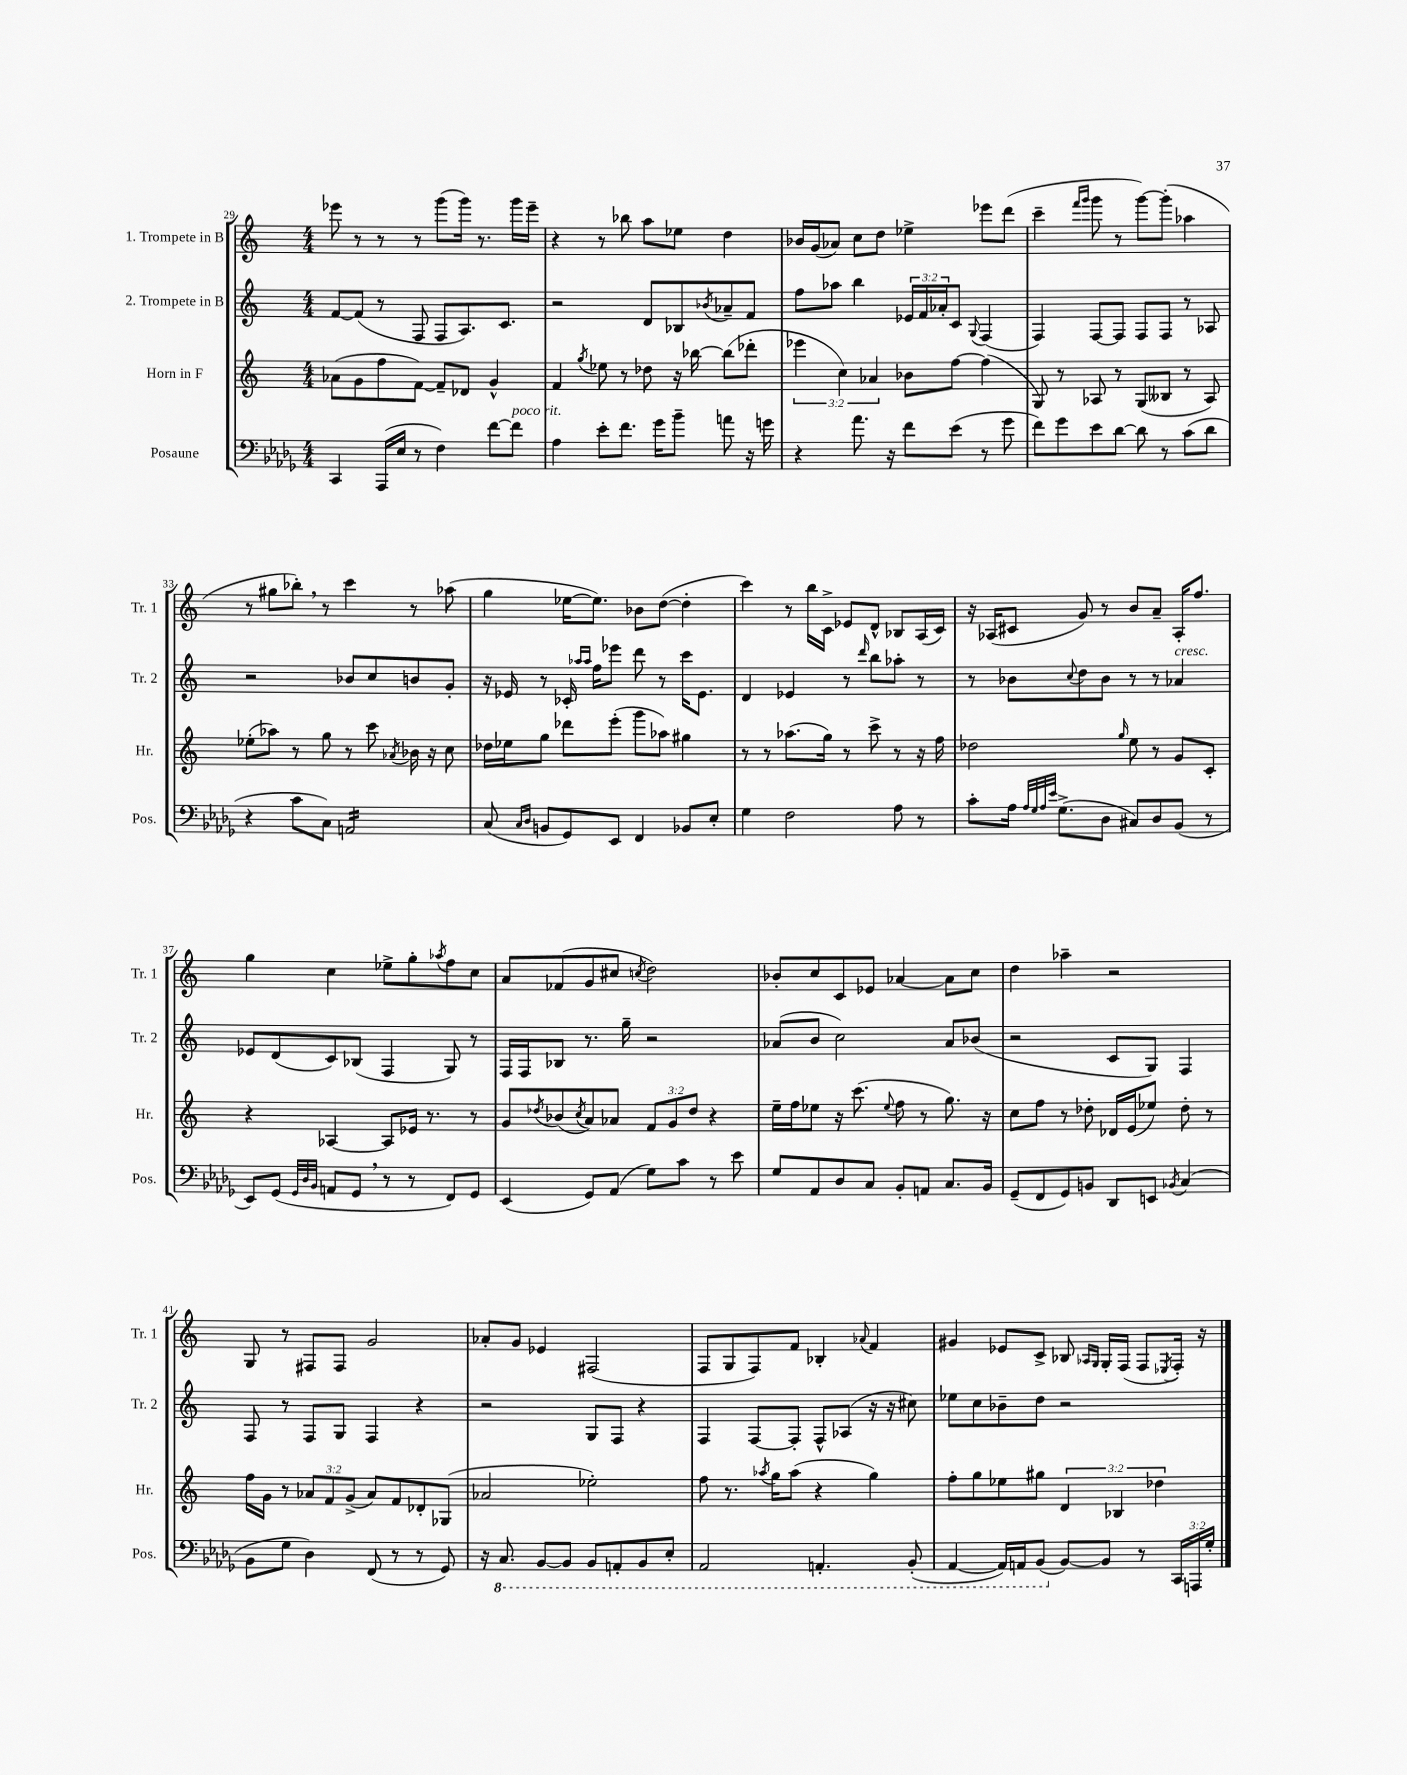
<<
\new StaffGroup <<
\new Staff = "s0" \with { instrumentName = "1. Trompete in B" shortInstrumentName = "Tr. 1" } {
    \clef treble \key c \major \numericTimeSignature \time 4/4
    ees'''8 r8 r8 r8 g'''8( g'''16) r8. g'''16 ees'''16-- |
    r4 r8 bes''8 a''8 ees''8 d''4 |
    bes'16 g'16( aes'8) c''8 d''8 ees''4-> ees'''8 d'''8( |
    c'''4-- \grace { f'''16 g'''16 } g'''8 r8 g'''8~) g'''8-.( aes''4 |
    r8 gis''8 bes''8-.) \breathe r8 c'''4 r8 aes''8( |
    g''4 ees''16~ ees''8.) bes'8 d''8~( d''4-. |
    c'''4) r8 b''16 c'16-> ees'8 d'8-^ bes8 a16( c'16) |
    r16 aes16( cis'8 g'8) r8 b'8 a'8-- aes16-. f''8. |
    g''4 c''4 ees''8-> g''8-. \acciaccatura { aes''8 } f''8 c''8 |
    a'8 fes'8( g'8 cis''8 \acciaccatura { c''8 } d''2) |
    bes'8-. c''8 c'8 ees'8 aes'4~ aes'8 c''8 |
    d''4 aes''4-- r2 |
    g8 r8 fis8 fis8 g'2 |
    aes'8-. g'8 ees'4 fis2( |
    f8 g8 f8) f'8 bes4-. \appoggiatura { aes'8 } f'4 |
    gis'4 ees'8 c'8-> bes8 \grace { aes16 g16 } g16-. f16( f8 \acciaccatura { ees8 } f16-.) r16 \bar "|." |
}
\new Staff = "s1" \with { instrumentName = "2. Trompete in B" shortInstrumentName = "Tr. 2" } {
    \clef treble \key c \major \numericTimeSignature \time 4/4 \override Staff.TupletNumber.text = #tuplet-number::calc-fraction-text
    f'8~ f'8( r8 f8 f8 a8.) c'8. |
    r2 d'8 bes8 \acciaccatura { bes'8 } aes'8-- f'8 |
    f''8 aes''8 b''4 \tuplet 3/2 { ees'16 f'16 aes'16-. } c'8 \appoggiatura { g8 } f4( |
    f4) f8~ f8 f8 f8 r8 aes8 |
    r2 bes'8 c''8 b'8 g'8-. |
    r16 ees'16 r8 ces'16-. \grace { aes''16 aes''16 } f''16 ees'''8 d'''8 r8 c'''16 ees'8. |
    d'4 ees'4 r8 \grace { d'''16 } b''8 aes''8-. r8 |
    r8 bes'8 \appoggiatura { c''8 } d''8 bes'8 r8 r8 aes'4^\markup { \italic "cresc." } |
    ees'8 d'8( c'8) bes8( f4 g8) r8 |
    f16 f16 bes8 r8. g''16-- r2 |
    aes'8( b'8 c''2) aes'8 bes'8( |
    r2 c'8 g8) f4 |
    f8 r8 f8 g8 f4 r4 |
    r2 g8 f8 r4 |
    f4 f8~ f8-. f8-^ aes8( r16 r16 cis''8) |
    ees''8 c''8 bes'8-- d''8 r2 \bar "|." |
}
\new Staff = "s2" \with { instrumentName = "Horn in F" shortInstrumentName = "Hr." } {
    \clef treble \key c \major \numericTimeSignature \time 4/4 \override Staff.TupletNumber.text = #tuplet-number::calc-fraction-text
    aes'8( g'8 f''8 f'8~) f'8-- des'8 g'4-^ |
    f'4 \acciaccatura { g''8 } ees''8 r8 des''8 r16 bes''16~ bes''8( des'''8-. |
    \tuplet 3/2 { ees'''4 c''4) aes'4 } bes'8 f''8~ f''4( |
    g8) r8 aes8 r8 g8( beses8 r8 aes8) |
    ees''8-.( aes''8) r8 g''8 r8 c'''8 \acciaccatura { aes'8 } bes'16 r16 c''8 |
    des''16 ees''16 g''8 des'''8 e'''8-.( g'''8 aes''8) gis''4 |
    r8 r8 aes''8.( g''16) r8 c'''8-> r8 r16 f''16 |
    des''2 \grace { g''16 } e''8 r8 g'8 c'8-. |
    r4 aes4~ aes8 ees'16 r8. r8 |
    g'8 \acciaccatura { des''8 } bes'8( \acciaccatura { c''8 } a'8) aes'8 \tuplet 3/2 { f'8 g'8 des''8 } r4 |
    e''16-- f''16 ees''8 r16 c'''8.( \appoggiatura { ees''8 } f''8 r8 g''8.) r16 |
    c''8 f''8 r8 des''8-. des'16 e'16( ees''8) des''8-. r8 |
    f''16 g'16 r8 \tuplet 3/2 { aes'8 f'8 g'8->( } aes'8) f'8 des'8-. ges8( |
    aes'2 ees''2-.) |
    f''8 r8. \acciaccatura { aes''8 } g''16 aes''8( r4 g''4) |
    f''8-. g''8 ees''8 gis''8 \tuplet 3/2 { d'4 bes4 des''4 } \bar "|." |
}
\new Staff = "s3" \with { instrumentName = "Posaune" shortInstrumentName = "Pos." } {
    \clef bass \key des \major \numericTimeSignature \time 4/4 \override Staff.TupletNumber.text = #tuplet-number::calc-fraction-text
    c,4 aes,,16( ees16 r8 f4) f'8~ f'8^\markup { \italic "poco rit." } |
    aes4 ees'8-. f'8. ges'16 bes'8-- a'8 r16 g'16 |
    r4 aes'8. r16 f'8 ees'8( r8 ges'8 |
    f'8) ges'8 ees'8 des'8~ des'8 r8 c'8( des'8 |
    r4 c'8 c8) a,2:16 |
    c8( \grace { c16 des16 } b,8 ges,8) ees,8 f,4 bes,8 ees8-. |
    ges4 f2 aes8 r8 |
    c'8-. aes16 \grace { aes32 ges32 aes32 ees'32 } ges8.->( des8 cis8) des8 bes,8( r8 |
    ees,8) ges,8( \grace { ges,32 des32 bes,32 } a,8 ges,8 \breathe r8 r8 f,8) ges,8 |
    ees,4( ges,8) aes,8( ges8) c'8 r8 ees'8 |
    ges8 aes,8 des8 c8 bes,8-. a,8 c8. bes,16 |
    ges,8--( f,8 ges,8) b,8 des,8 e,8 \acciaccatura { bes,8 } c4( |
    bes,8 ges8 des4) f,8( r8 r8 ges,8) |
    r16 \ottava #-1 c,8. bes,,8~ bes,,8 bes,,8 a,,8-. bes,,8 ees,8-. |
    aes,,2 a,,4.-. bes,,8-.( |
    aes,,4~ aes,,16) a,,16 bes,,8( \ottava #0 bes,8~) bes,8 r8 \tuplet 3/2 { c,16 a,,!16 ges16-. } \bar "|." |
}
>>
>>
\layout { \context { \Score currentBarNumber = #29 } }
